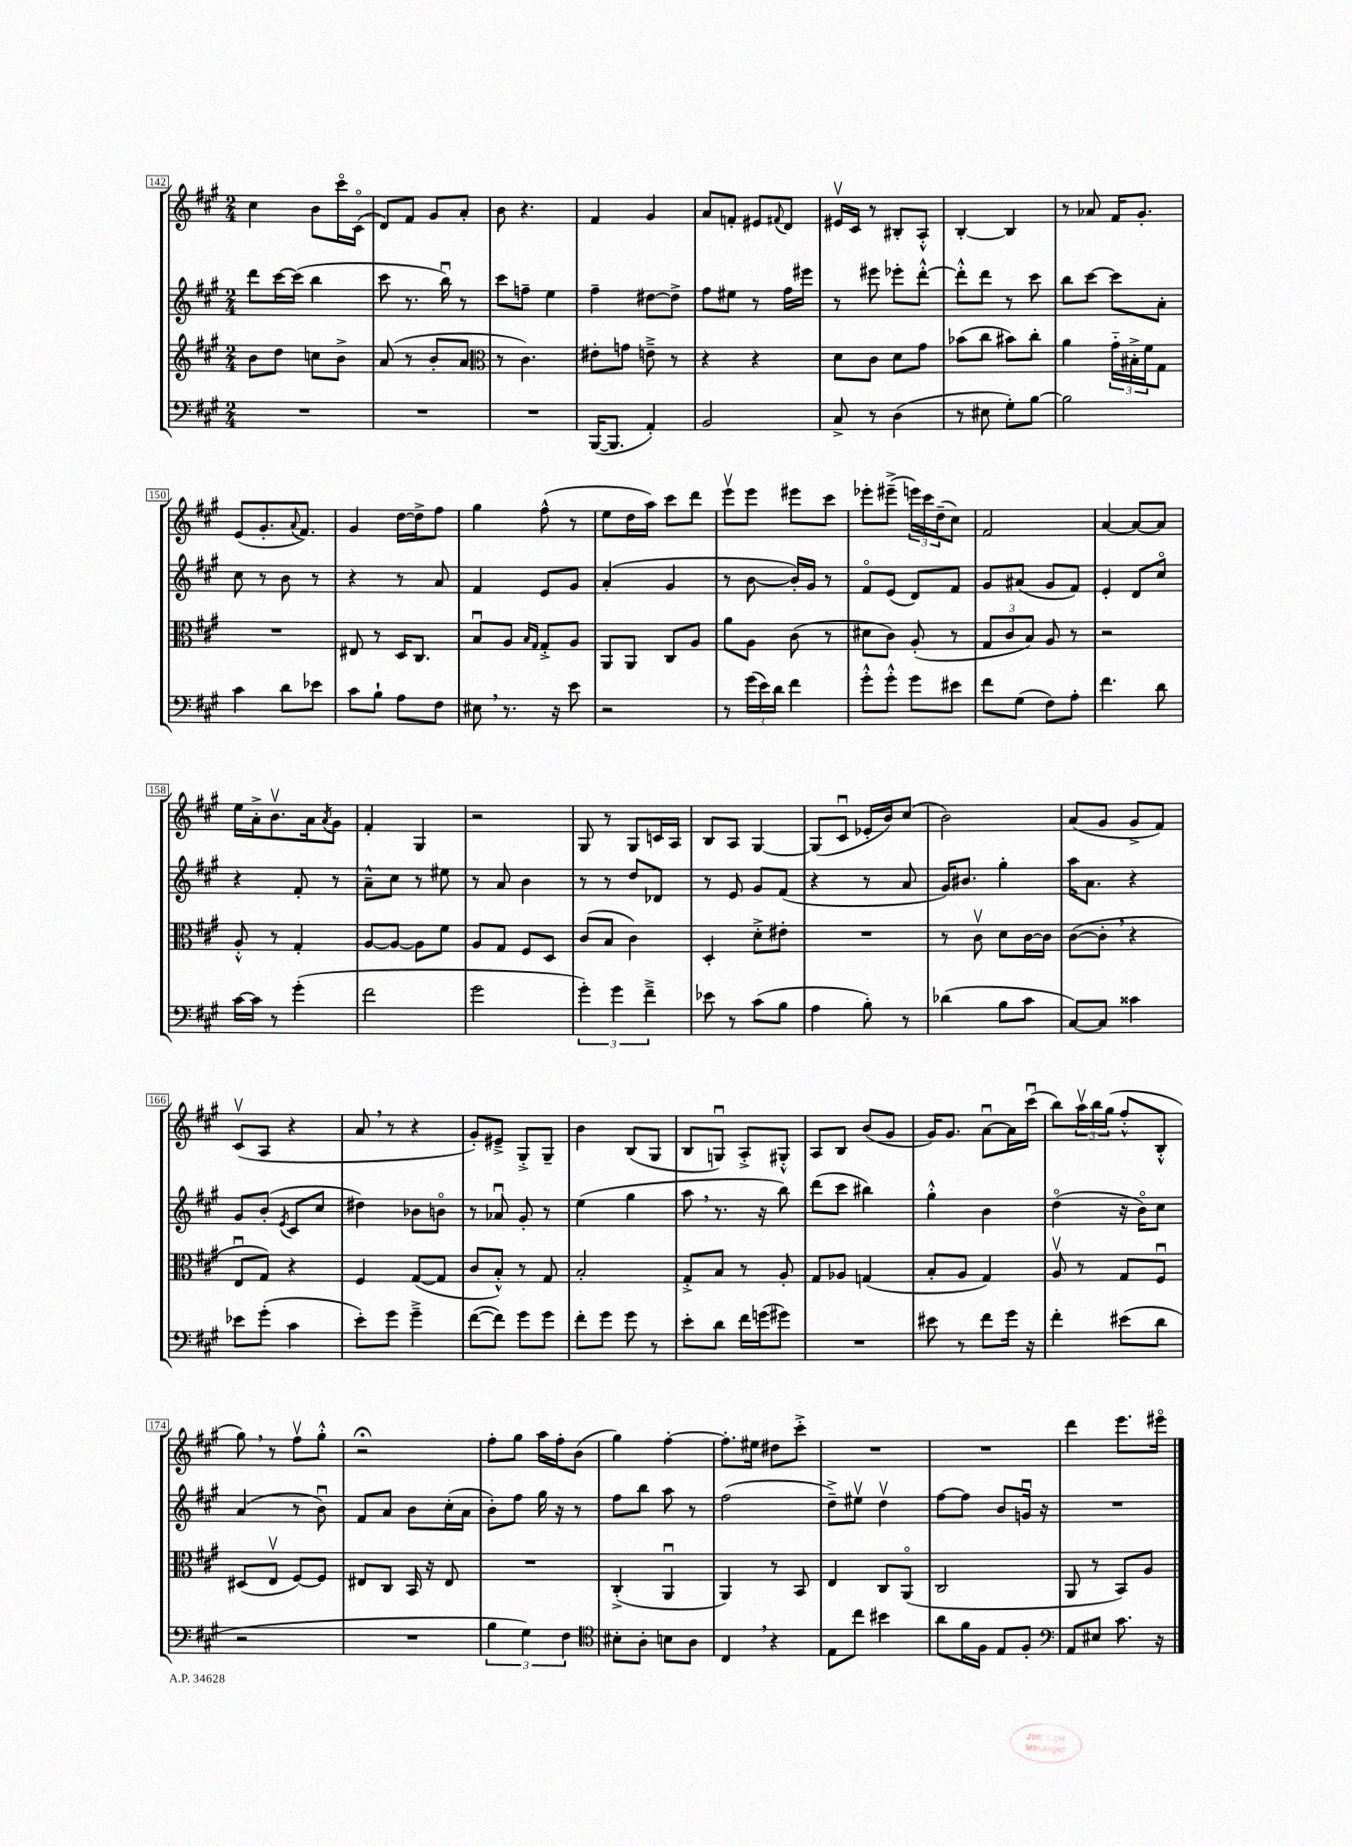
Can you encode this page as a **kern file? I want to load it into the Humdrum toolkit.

**kern	**kern	**kern	**kern
*staff4	*staff3	*staff2	*staff1
*clefF4	*clefG2	*clefG2	*clefG2
*k[f#c#g#]	*k[f#c#g#]	*k[f#c#g#]	*k[f#c#g#]
*M2/4	*M2/4	*M2/4	*M2/4
2r	8b	8ddd	4cc#
.	8dd	[16ccc#	.
.	.	(16ccc#]	.
.	8cc	4bb	8b
.	8b^	.	16ccc#o
.	.	.	(16c#o
=	=	=	=
2r	(8a	8ccc#	8d)
.	8r	8.r	8f#
.	8b'	.	8g#
.	.	16bbu)	.
.	8a	8r	8a'
=	=	=	=
*	*clefC3	*	*
2r	8r	8ccc#	8b
.	4.c#)	8ff~	4.r
.	.	4ee	.
=	=	=	=
([16BBB	8e#'	4ff#~	4f#
8.BBB]	.	.	.
.	8g	.	.
4AA')	8e~^	[8dd#	4g#
.	8r	8dd#^]	.
=	=	=	=
2BB	4r	8ff#	8a
.	.	8ee#	8f'
.	4r	8r	8e#
.	.	.	8qqf#
.	.	16ff#	8d
.	.	16eee#	.
=	=	=	=
8C#^	8d	8r	16e#v
.	.	.	16c#
8r	8c#	8eee#	8r
(4D	8d	8eee-'	8B#'
.	8g#	[8ddd'^^	8A'^^
=	=	=	=
8r	(8b-	8ddd'^^]	[4B'
8E#	8cc#	8ddd	.
8G#')	8b#)	8r	4B]
[8B	8cc#'	8ccc#	.
=	=	=	=
2B]	4a	8bb	8r
.	.	[8ccc#	8a-
.	24g#'~	8ccc#]	16f#
.	24B#'^	.	.
.	.	.	8.g#'
.	24f#	.	.
.	8G#	8a'	.
=	=	=	=
4c#	2r	8cc#	(8e
.	.	8r	8.g#'
8d	.	8b	.
.	.	.	8qqa
.	.	.	8.f#)
8e-	.	8r	.
=	=	=	=
8c#	8E#	4r	4g#
8B`	8r	.	.
8A	16D	8r	[16dd
.	8.C#	.	16dd^]
8F#	.	8a	8ff#
=	=	=	=
8E#	8Bu	4f#	4gg#
8.r	8A	.	.
.	16qqB	.	.
.	16qqG#	.	.
.	8G#'^	8e	(8ff#^^
16r	.	.	.
8e	8A	8g#	8r
=	=	=	=
2r	8AA	(4a'	8ee
.	8AA	.	16dd
.	.	.	16aa)
.	8C#	4g#	8ccc#
.	8A	.	8ddd
=	=	=	=
8r	8a	8r	8eeev
(24g#	8A	[8b	8eee
24e)	.	.	.
24d	.	.	.
4f#	(8c#	16b'])	8eee#
.	.	16g#	.
.	8r	8r	8ccc#
=	=	=	=
8g#'^^	8d#	8f#o	8eee-'
8g#'^^	8c#)	(8e	(8eee#~^
8g#	(8A'	8d)	24eee)
.	.	.	24ccc#
.	.	.	(24dd~
8e#	8r	8f#	8cc#)
=	=	=	=
8f#	12G#	8g#	2f#
.	12c#	.	.
(8G#	.	(8a#	.
.	12B)	.	.
8F#)	8A	8g#	.
8A'	8r	8f#)	.
=	=	=	=
4.f#	2r	4e'	[4a
.	.	8d	8a_
8d	.	8cc#o	8a]
=	=	=	=
[16c#	8A'^^	4r	16ee
16c#]	.	.	16a'^
8r	8r	.	8.bv
(4g#'	4G#'	8f#'	.
.	.	.	16a
.	.	.	8qa
.	.	8r	8g#
=	=	=	=
2f#	[8A	8a~^^	4f#'
.	8A_	8cc#	.
.	8A]	8r	4G#
.	8f#	8ee#	.
=	=	=	=
2g#	8A	8r	2r
.	8G#	8a	.
.	8F#	4b	.
.	8D	.	.
=	=	=	=
6g#')	(8c#	8r	8G#
.	8B	8r	8r
6g#	.	.	.
.	4c#)	8dd	8G#
6f#~^	.	.	.
.	.	8d-	16c
.	.	.	16A
=	=	=	=
8e-	4D'	8r	8B
8r	.	8e	8A
(8c#	8d'^	8g#	[4G#
8B	8e#'	(8f#	.
=	=	=	=
4A	2r	4r	(8G#]
.	.	.	8c#u
8B')	.	8r	16e-'
.	.	.	16b)
8r	.	8a	(8cc#
=	=	=	=
(4d-	8r	16g#)	2b)
.	.	8.b#	.
.	8c#v	.	.
8B	8d	4gg#'	.
8c#	[16c#	.	.
.	16c#]	.	.
=	=	=	=
[8C#)	([8c#	16aa	(8a
.	.	8.a	.
8C#]	8c#']	.	8g#
4c##	4r	4r	8g#^
.	.	.	8f#)
=	=	=	=
8e-	8Eu	8g#	(8c#v
(8g#'	8G#)	(8b'	8A
.	.	8qe	.
4c#	4r	8c#	4r
.	.	8cc#	.
=	=	=	=
8e')	4F#	4dd#)	8a
8g#	.	.	8r
4g#~^	([8G#	8b-	4r
.	8G#]	8bo	.
=	=	=	=
([8f#	8c#	8r	8g#')
8f#])	8B'^^)	8a-u	8e#~^
8g#	8r	8g#'	8G#'^
8g#	8G#	8r	8G#~
=	=	=	=
8f#'	2B'	(4ee	4b
8g#	.	.	.
8g#	.	4gg#	(8B
8r	.	.	8G#
=	=	=	=
8e'	8G#'^	8aa	8B
8d	8B	8.r	8Gu)
16f#	8r	.	8A'^
(16g	.	16r	.
8g#)	8A'	8bb)	8G#'^^
=	=	=	=
2r	8G#	(8ddd	8A
.	8A-	8ccc#	8B
.	(4G	4bb#)	(8b
.	.	.	8g#
=	=	=	=
8e#	8B'	4gg#'^^	16g#)
.	.	.	8.g#
8r	8A	.	.
8f#	4G#)	4b	[8au
16g#	.	.	16a]
16r	.	.	(16ccc#u
=	=	=	=
4f#'	8Av	(4ddo	8bb)
.	8r	.	24aav
.	.	.	24bb
.	.	.	(24gg#
(8e#	8G#	16r	8ff#'^^
.	.	16bo)	.
8d	8F#u	8cc#	8B'^^
=	=	=	=
2r	(8D#	(4a	8gg#)
.	8Ev	.	8r
.	[8F#)	8r	8ff#v
.	8F#]	8bu)	8gg#'^^
=	=	=	=
2r	8E#	8f#	2r;
.	8C#	8a	.
.	16BB	8b	.
.	16r	.	.
.	8E#	(16cc#'	.
.	.	16a	.
=	=	=	=
6B	2r	8b')	8ff#'
.	.	8ff#	8gg#
6G#)	.	.	.
.	.	16gg#	16aa
.	.	16r	16ff#'
6F#	.	.	.
.	.	8r	(8b
=	=	=	=
*clefC4	*	*	*
8B#'	(4C#'^	8ff#	4gg#)
8A'	.	8bb	.
8B	4AAu	8aa	[4ff#'
8A	.	8r	.
=	=	=	=
4C#	4AA)	(2ff#	8.ff#']
.	.	.	16ee#
4r	8r	.	8dd#
.	8BB	.	8ccc#'^
=	=	=	=
8E	4E	8dd~^)	2r
8cc#	.	8ee#v	.
4b#	8C#	4ddv	.
.	(8AAo	.	.
=	=	=	=
8a	2C#	[8ff#	2r
16f#	.	8ff#]	.
16F#	.	.	.
8E	.	8b	.
8F#'	.	16gu	.
.	.	16r	.
=	=	=	=
*clefF4	*	*	*
8AA	8AA	2r	4ddd
8E#	8r	.	.
8.c#	8BB)	.	8.eee
.	8A	.	.
16r	.	.	16eee#o
==	==	==	==
*-	*-	*-	*-
